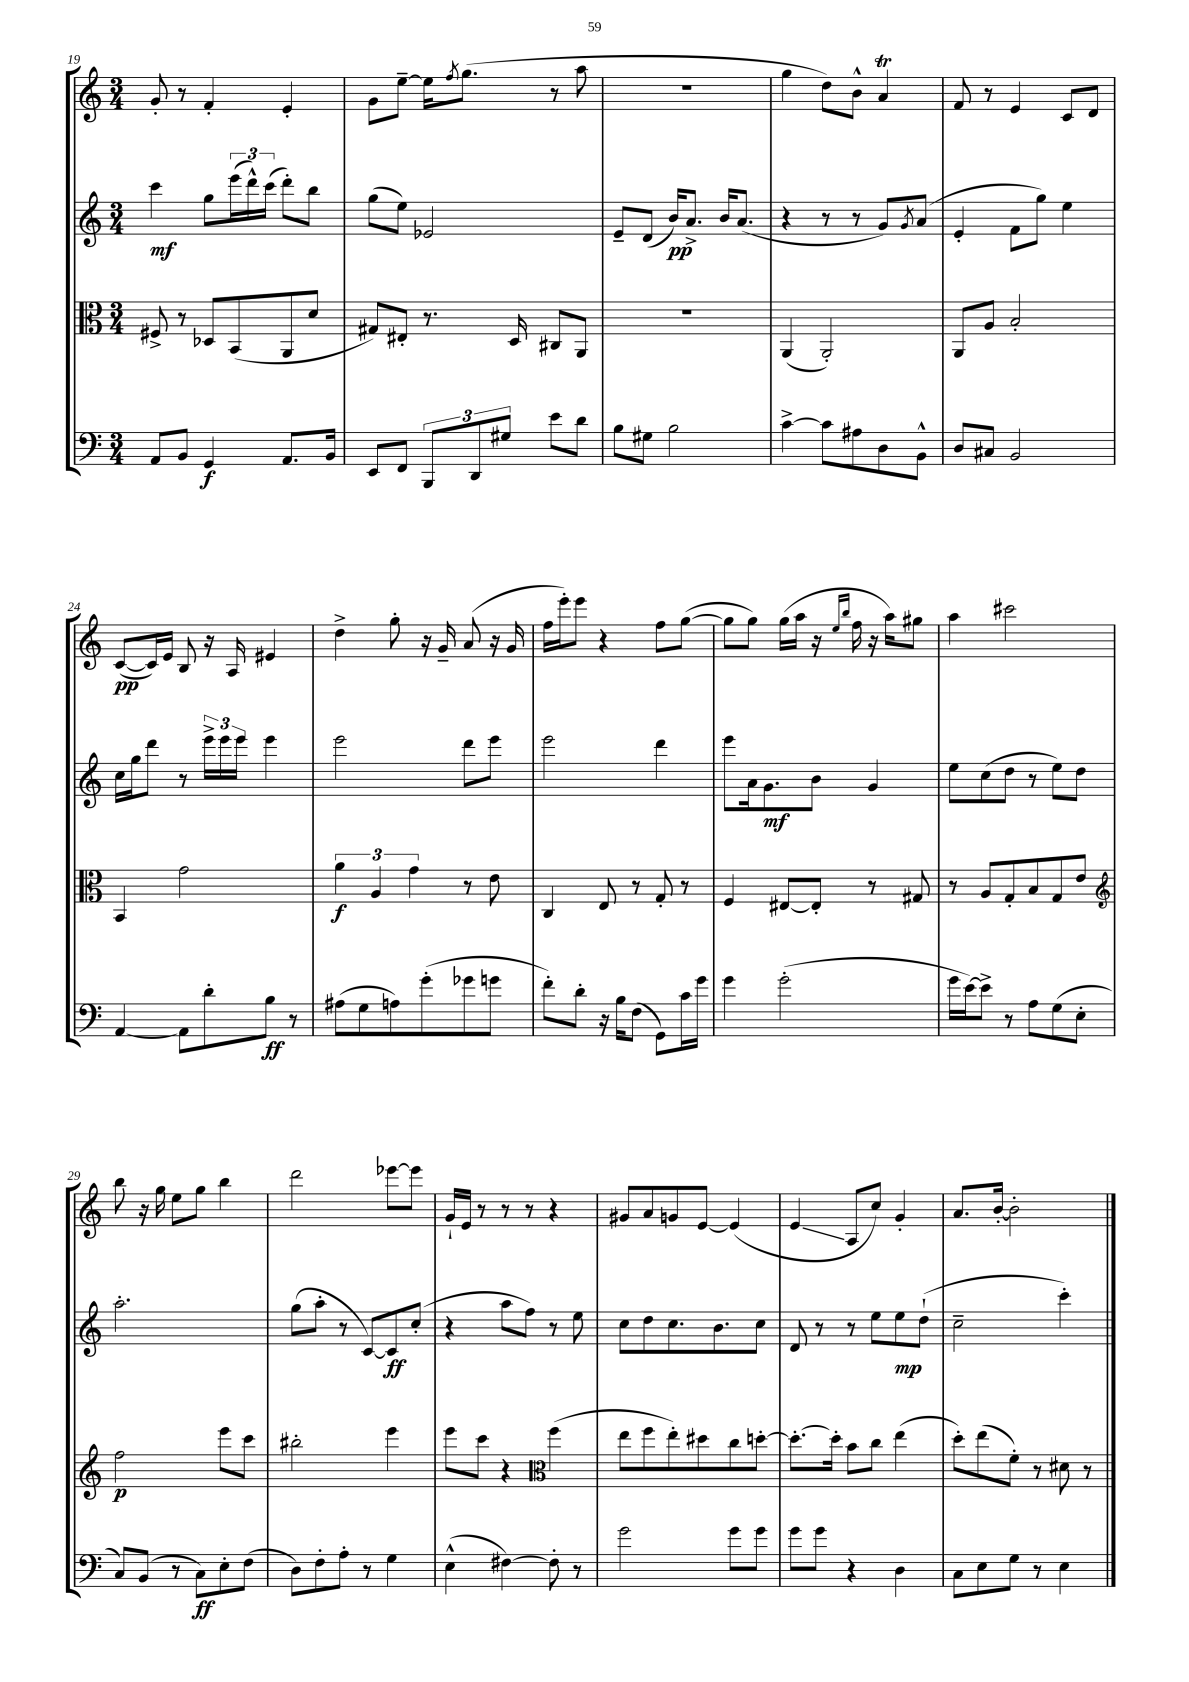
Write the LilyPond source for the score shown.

<<
\new StaffGroup <<
\new Staff = "s0" {
    \clef treble \key c \major \numericTimeSignature \time 3/4
    g'8-. r8 f'4-. e'4-. |
    g'8 e''8~-- e''16 \acciaccatura { f''8 } g''8.( r8 a''8 |
    R2. |
    g''4 d''8) b'8-^ a'4\trill |
    f'8 r8 e'4 c'8 d'8 |
    c'8~\pp( c'16) e'16 b8 r16 a16 eis'4 |
    d''4-> g''8-. r16 g'16-- a'8( r16 g'16 |
    f''16 e'''16-.) e'''8 r4 f''8 g''8~( |
    g''8 g''8) g''16( a''16 r16 \grace { e''16 b''16 } f''16 r16 a''16) gis''8 |
    a''4 cis'''2 |
    b''8 r16 g''16 e''8 g''8 b''4 |
    d'''2 ees'''8~ ees'''8 |
    g'16-! e'16 r8 r8 r8 r4 |
    gis'8 a'8 g'8 e'8~ e'4( |
    e'4\glissando a8 c''8) g'4-. |
    a'8. b'16~-. b'2-. \bar "|." |
}
\new Staff = "s1" {
    \clef treble \key c \major \numericTimeSignature \time 3/4
    c'''4\mf g''8 \tuplet 3/2 { e'''16( d'''16-^) c'''16( } d'''8-.) b''8 |
    g''8( e''8) ees'2 |
    e'8-- d'8( b'16\pp) a'8.-> b'16 a'8.( |
    r4 r8 r8 g'8) \acciaccatura { g'8 } a'8( |
    e'4-. f'8 g''8) e''4 |
    c''16 g''16 d'''8 r8 \tuplet 3/2 { e'''16-> e'''16 e'''16 } e'''4 |
    e'''2 d'''8 e'''8 |
    e'''2 d'''4 |
    e'''8 a'16 g'8.\mf b'8 g'4 |
    e''8 c''8( d''8 r8 e''8) d''8 |
    a''2.-. |
    g''8( a''8-. r8 c'8~) c'8\ff c''8-.( |
    r4 a''8 f''8) r8 e''8 |
    c''8 d''8 c''8. b'8. c''8 |
    d'8 r8 r8 e''8 e''8\mp d''8-!( |
    c''2-- c'''4-.) \bar "|." |
}
\new Staff = "s2" {
    \clef alto \key c \major \numericTimeSignature \time 3/4
    fis8-> r8 des8 b,8( a,8 d'8 |
    gis8) eis8-. r8. d16 cis8 a,8 |
    R2. |
    a,4( a,2-.) |
    a,8 a8 b2-. |
    b,4 g'2 |
    \tuplet 3/2 { a'4\f a4 g'4 } r8 e'8 |
    c4 e8 r8 g8-. r8 |
    f4 eis8~ eis8-. r8 gis8 |
    r8 a8 g8-. b8 g8 e'8 |
    \clef treble f''2\p e'''8 c'''8 |
    bis''2-. e'''4 |
    e'''8 c'''8 r4 \clef alto f''4( |
    e''8 f''8 e''8-.) dis''8 c''8 d''8~-. |
    d''8.~-. d''16-. b'8 c''8 e''4( |
    d''8-.) e''8( f'8-.) r8 dis'8 r8 \bar "|." |
}
\new Staff = "s3" {
    \clef bass \key c \major \numericTimeSignature \time 3/4
    a,8 b,8 g,4\f a,8. b,16 |
    e,8 f,8 \tuplet 3/2 { b,,8 d,8 gis8 } e'8 d'8 |
    b8 gis8 b2 |
    c'4~-> c'8 ais8 d8 b,8-^ |
    d8 cis8 b,2 |
    a,4~ a,8 d'8-. b8\ff r8 |
    ais8( g8 a8) g'8-.( ges'8 g'8 |
    f'8-.) d'8-. r16 b16 f8( g,8) c'16 g'16 |
    g'4 g'2-.( |
    g'16 e'16~) e'8-> r8 a8 g8( e8-. |
    c8) b,8( r8 c8\ff) e8-. f8( |
    d8) f8-. a8-. r8 g4 |
    e4-^( fis4~) fis8-. r8 |
    g'2 g'8 g'8 |
    g'8 g'8 r4 d4 |
    c8 e8 g8 r8 e4 \bar "|." |
}
>>
>>
\layout { \context { \Score currentBarNumber = #19 } }
